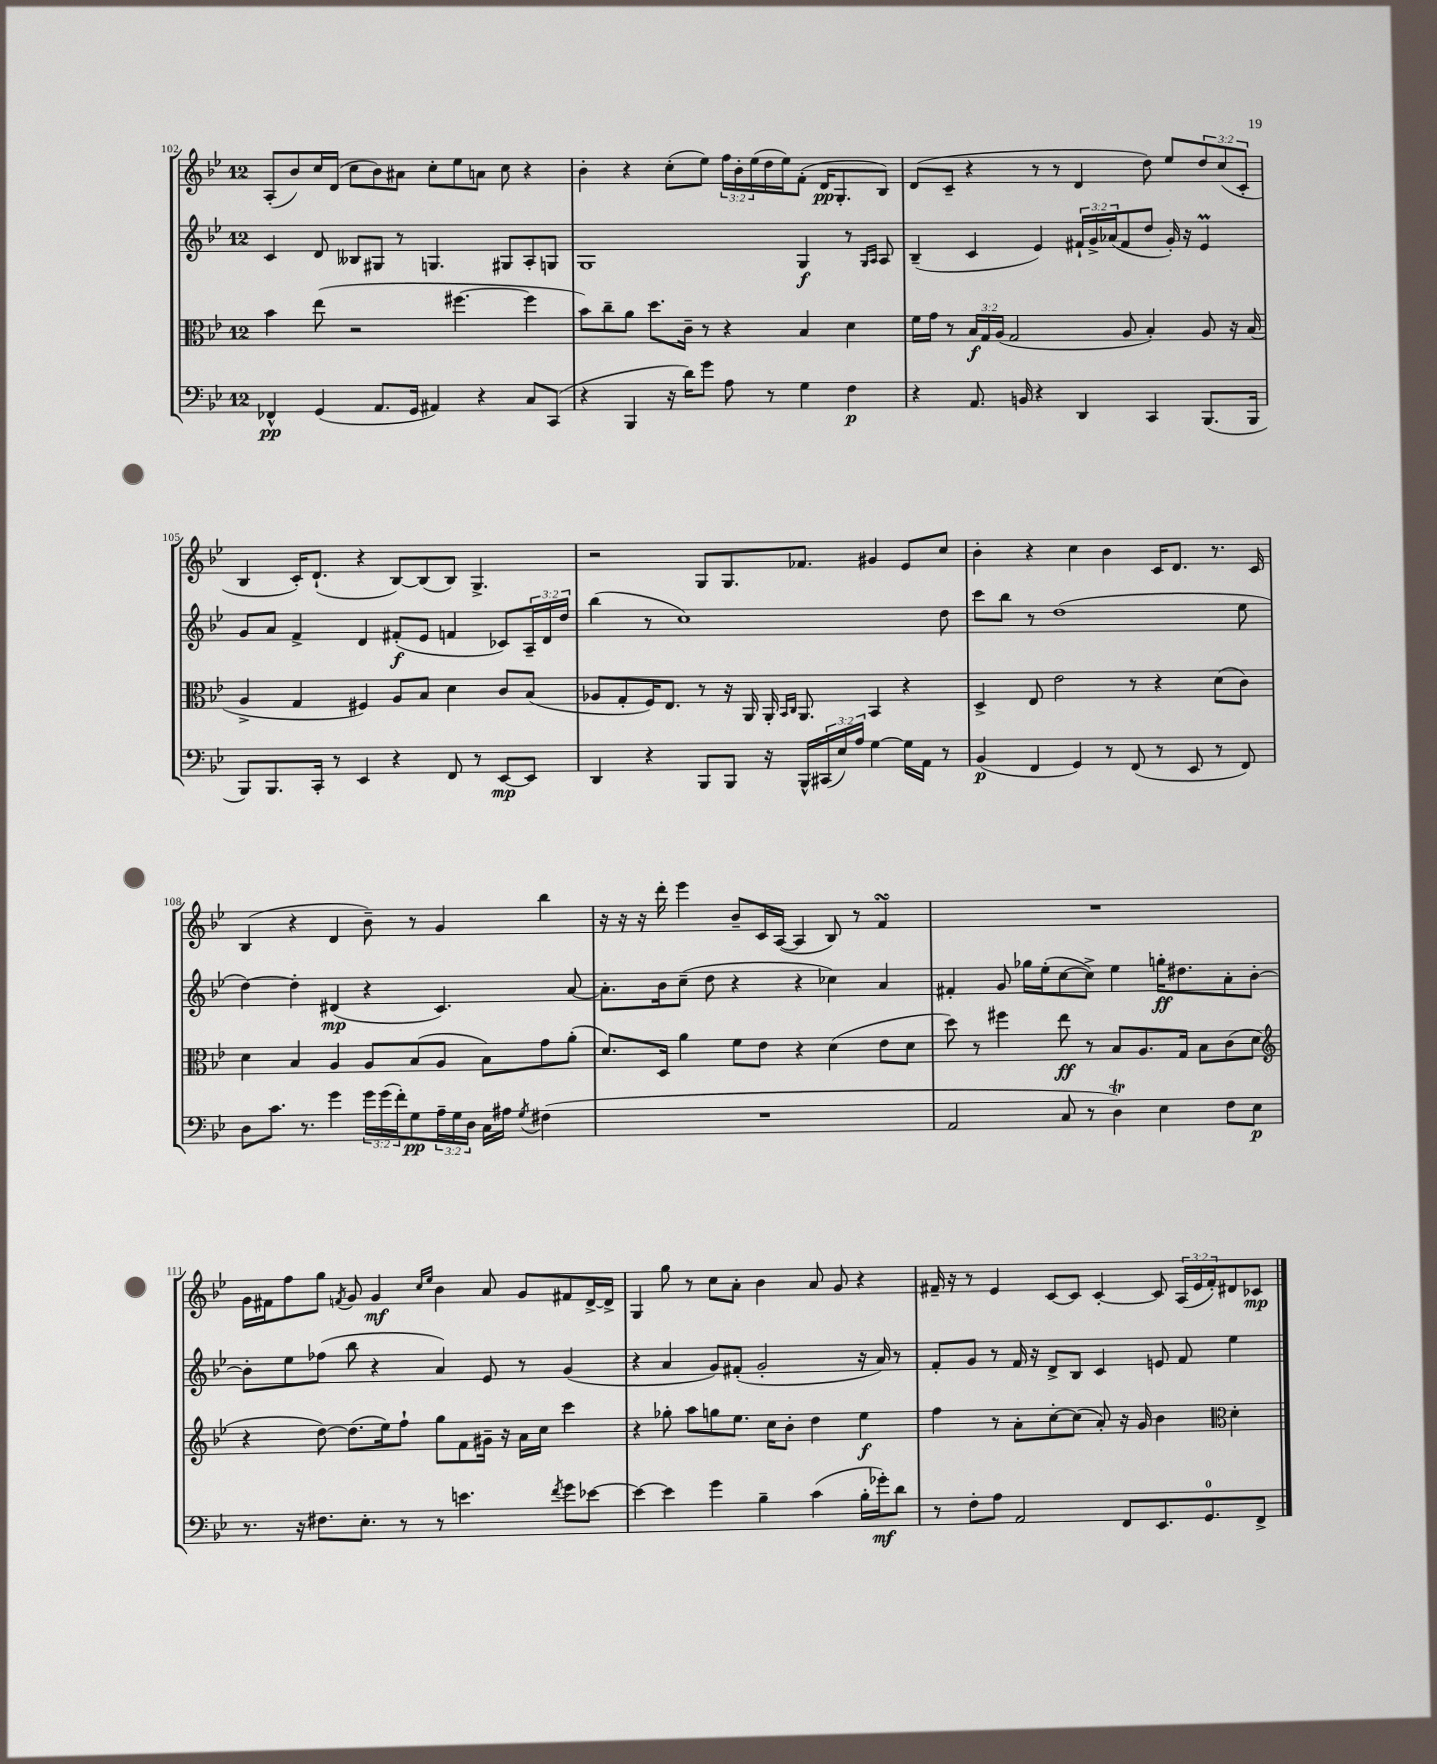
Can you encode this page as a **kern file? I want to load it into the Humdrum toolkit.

**kern	**kern	**kern	**kern
*staff4	*staff3	*staff2	*staff1
*clefF4	*clefC3	*clefG2	*clefG2
*k[b-e-]	*k[b-e-]	*k[b-e-]	*k[b-e-]
*M12/8	*M12/8	*M12/8	*M12/8
4FF-^^	4b-	4c	(8A'
.	.	.	8b-)
(4GG	(8ee-	8d	16cc
.	.	.	(16d
.	2r	8B--	8cc
8.AA	.	8G#	8b-)
.	.	8r	8a#
16GG	.	.	.
4AA#)	.	4.G	8cc'
.	[4.ff#	.	8ee-
4r	.	.	8a
.	.	8G#	8cc
8C	4ff#]	8A'	4r
(8CC	.	8G	.
=	=	=	=
4r	8b-)	1G	4b-'
.	8cc~	.	.
4BBB-	8a	.	4r
.	8.dd	.	.
16r	.	.	(8cc'
16d)	16c~	.	.
8g	8r	.	8ee-)
8A	4r	.	24ff
.	.	.	24b-'
.	.	.	(24ee-
8r	.	.	16dd
.	.	.	16ee-)
4G	4B-	4G	(8f'
.	.	.	16d
.	.	.	8.G'
4F	4d	8r	.
.	.	16qqG	.
.	.	16qqA	.
.	.	8A	8B-)
=	=	=	=
4r	16f	(4B-~	(8d
.	16g	.	.
.	8r	.	8c~
8.AA	24B-	4c	4r
.	24G	.	.
.	(24A	.	.
.	2G	.	.
16BB	.	.	.
4r	.	4e-)	8r
.	.	.	8r
4DD	.	24f#`	4d
.	.	24g^	.
.	.	(24a-	.
.	8A	8f#	.
4CC	4B-')	8dd	8dd)
.	.	16g')	8ee-
.	.	16r	.
(8.BBB-	8A	4e-	12dd
.	.	.	(12cc
.	16r	.	.
.	.	.	12c'
16BBB-	(16B-	.	.
=	=	=	=
8BBB-)	4A^	8g	4B-
8.BBB-	.	8a	.
.	4G	4f^	16c')
16CC'	.	.	(8.d`
8r	.	.	.
4EE-	4F#)	4d	4r
4r	8A	(8f#'	[8B-)
.	8B-	8e-	(8B-]
8FF	4d	4f	8B-)
8r	.	.	4.G^
[8EE-	8c	8c-)	.
8EE-]	(8B-	24A~	.
.	.	24d	.
.	.	24dd	.
=	=	=	=
4DD	8A-	(4bb-	2r
.	8G'	.	.
4r	16F)	8r	.
.	8.E-	.	.
.	.	1cc)	.
8BBB-	8r	.	8G
8BBB-	16r	.	8.G
.	16AA	.	.
16r	16AA'	.	.
.	16qqBB-	.	.
.	16qqC	.	.
16BBB-^^	8.AA	.	8.f-
(24CC#	.	.	.
24E-)	.	.	.
24A	.	.	.
[4G	4BB-	.	4g#
16G]	4r	.	8e-
16AA	.	.	.
8r	.	8dd	8cc
=	=	=	=
(4BB-	4D^	8ccc	4b-'
.	.	8bb-	.
4FF	8E-	8r	4r
.	2e-	(1dd	.
4GG)	.	.	4cc
8r	.	.	4b-
(8FF	8r	.	.
8r	4r	.	16c
.	.	.	8.d
8EE-	.	.	.
8r	(8d	.	8.r
8FF)	8c)	8ee-	.
.	.	.	16c
=	=	=	=
8D	4d	[4dd)	(4B-
8.c	.	.	.
.	4B-	4dd']	4r
8.r	.	.	.
4g	4A	(4d#	4d
24g	8A	4r	8b-~)
(24g	.	.	.
24f')	.	.	.
8G	(8B-	.	8r
24A~	8A	4.c)	4g
24G	.	.	.
24D	.	.	.
16C	8B-)	.	.
16A#	.	.	.
8qG	.	.	.
(4F#	8g	.	4bb-
.	(8a'	[8a	.
=	=	=	=
1.r	8.d)	8.a']	16r
.	.	.	16r
.	.	.	16r
.	16D	16b-	16ddd'
.	4a	(8cc~	4eee-
.	.	8dd	.
.	8f	4r	8b-~
.	8e-	.	16c
.	.	.	([16A
.	4r	4r	4A]
.	(4d	4cc-)	8B-)
.	.	.	8r
.	8e-	4a	4f
.	8d	.	.
=	=	=	=
2AA	8dd)	4f#'	1.r
.	8r	.	.
.	4ff#	8g	.
.	.	16gg-	.
.	.	(16ee-'	.
8C	8ee-	[8cc	.
8r	8r	8cc^])	.
4D)	8B-	4ee-	.
.	8.A	.	.
4E-	.	16gg'	.
.	16G	8.dd#	.
.	8B-	.	.
8F	(8c	8a'	.
8E-	8d	[8b-'	.
=	=	=	=
*	*clefG2	*	*
8.r	4r	8b-']	16g
.	.	.	16f#
.	.	8ee-	8ff
16r	.	.	.
8.F#	[8dd)	(8ff-	8gg
.	.	.	8qf
.	(8.dd]	8bb-	8g
8.E-'	.	.	.
.	.	4r	4g
.	16ee-)	.	.
8r	8ff`	.	.
.	.	.	16qqcc
.	.	.	16qqee-
8r	8gg	4a)	4b-
4.e	8f	.	.
.	16g#~	8e-	8a
.	16r	.	.
.	16a	8r	8g
.	16cc	.	.
8qf	.	.	.
8g	4ccc	(4g	8f#
[8e-	.	.	[16d^
.	.	.	16d^]
=	=	=	=
4e-_	4r	4r	4G
4e-]	8gg-'	4a	8gg
.	8aa	.	8r
4g	8gg	8g)	8cc
.	8.ee-	(8f#'	8a'
4B-~	.	2g'	4b-
.	16cc	.	.
.	8b-'	.	.
(4c	4dd	.	8a
.	.	.	8g
16B-'	4ee-	16r	4r
16g-')	.	16a)	.
8d	.	8r	.
=	=	=	=
8r	4ff	8f'	16f#~
.	.	.	16r
8F'	.	8g	8r
8A	8r	8r	4e-
2AA	8a'	16f	.
.	.	16r	.
.	[8cc'	8d^	[8c
.	(8cc]	8B-	8c]
.	8a')	4c	[4c'
8FF	16r	.	.
.	16g	.	.
8.EE-	4b-	8e	8c]
.	.	8f	(24A
.	.	.	24e-
8.GG	.	.	.
.	.	.	24f#')
*	*clefC3	*	*
.	4d'	4ee-	8d#
8FF^	.	.	8c-
==	==	==	==
*-	*-	*-	*-
